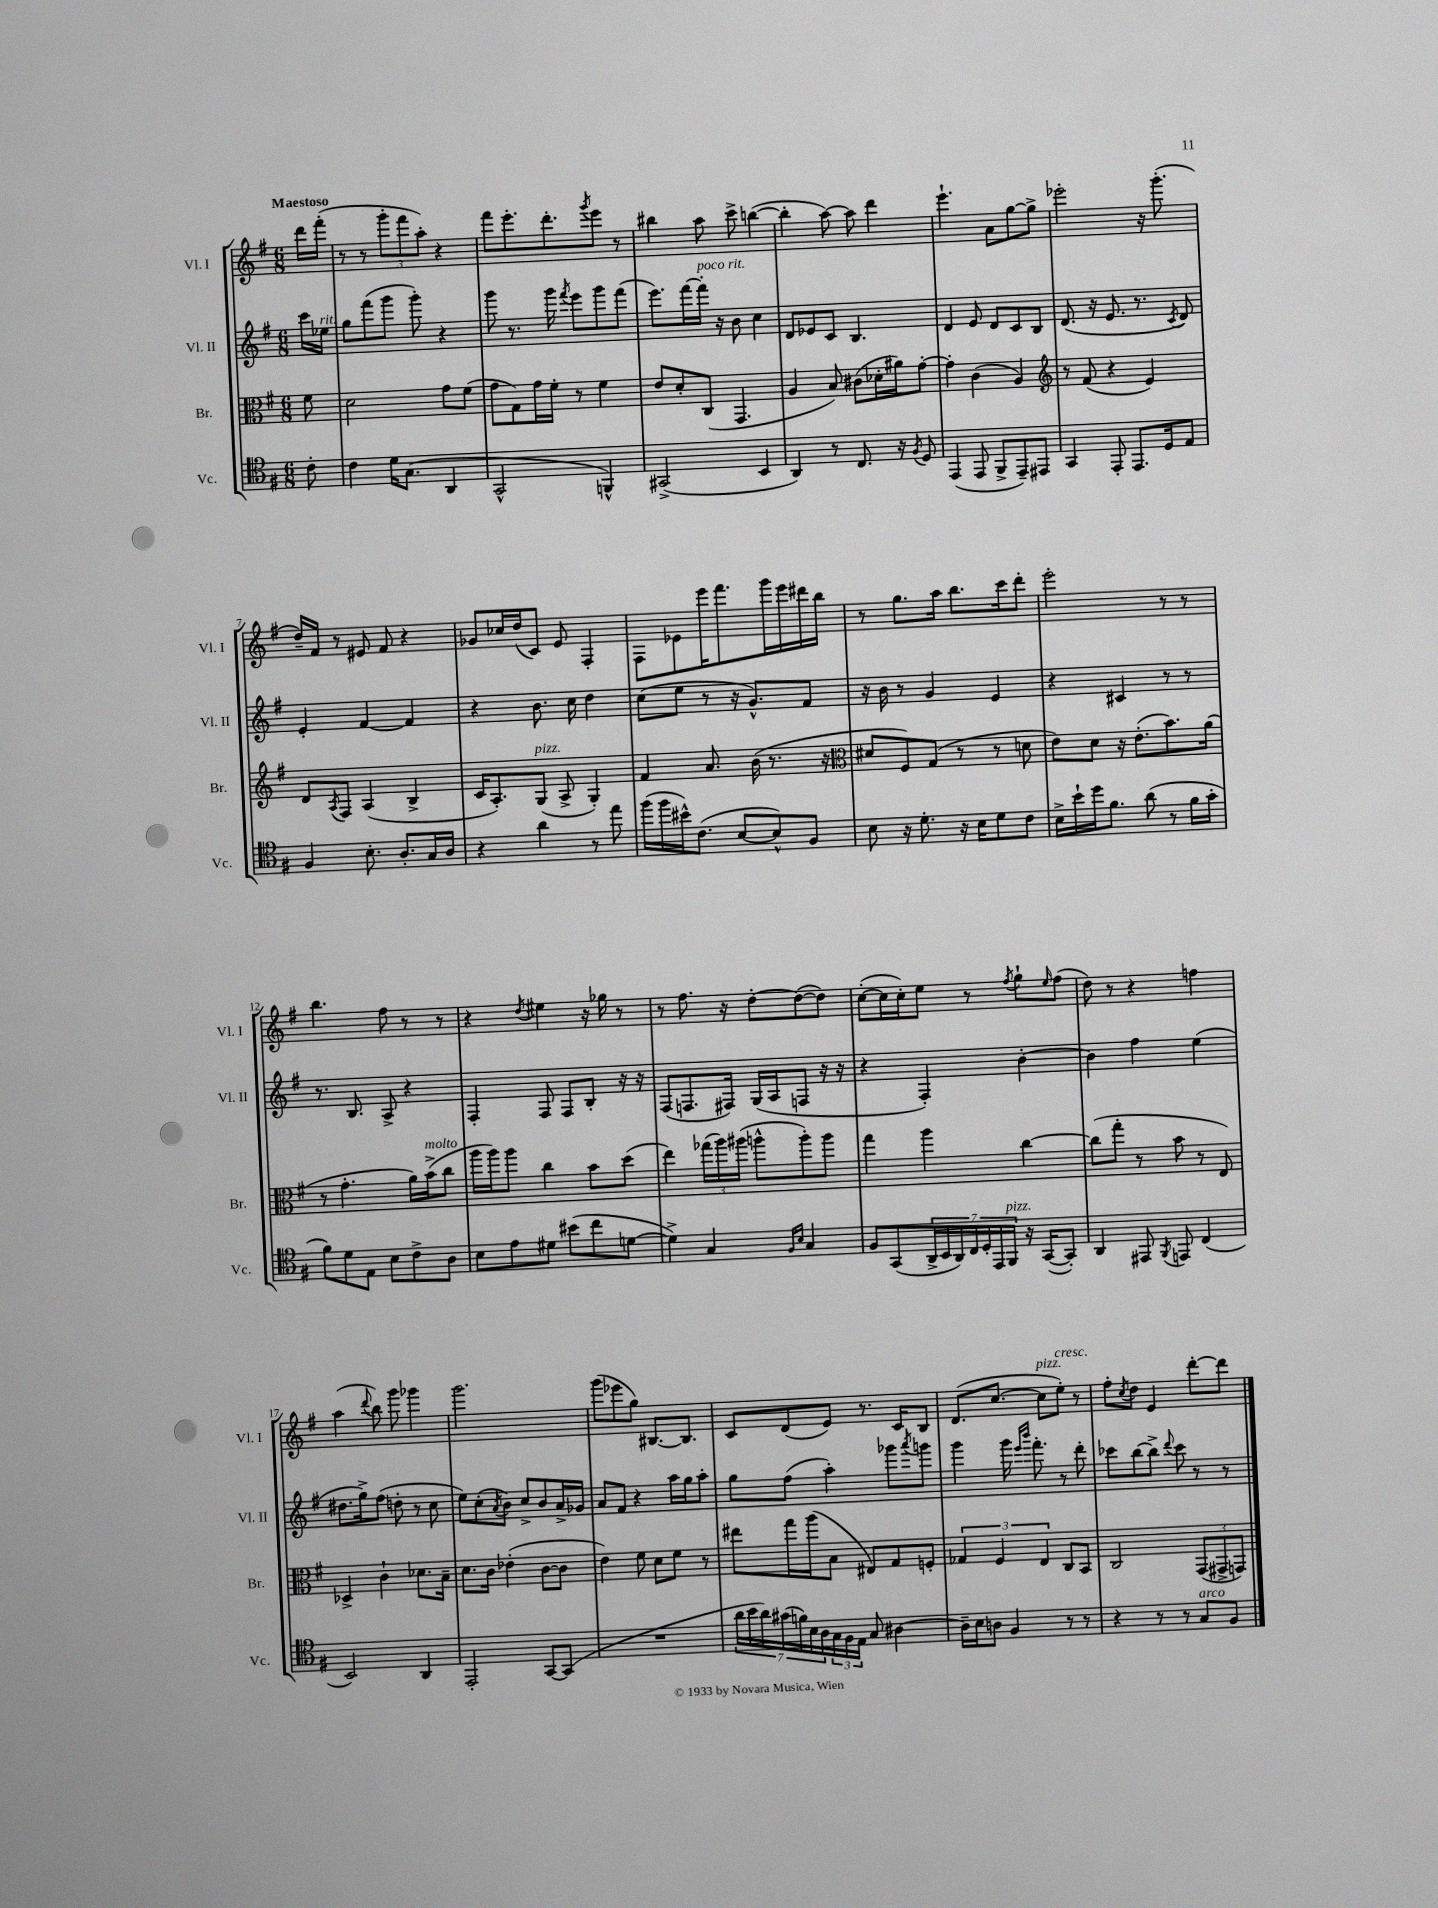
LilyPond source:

<<
\new StaffGroup <<
\new Staff = "s0" \with { instrumentName = "Vl. I" shortInstrumentName = "Vl. I" } {
    \clef treble \key g \major \numericTimeSignature \time 6/8 \partial 8 \tempo "Maestoso"
    d'''16 fis'''16-.( |
    r8 r8 \tuplet 3/2 { g'''8-. fis'''8 a''8-.) } r4 |
    fis'''8 e'''8.-. d'''8.-. \acciaccatura { g'''8 } e'''8 r8 |
    bis''4 a''8 c'''8-> b''4~( |
    b''4-. a''8~) a''8 d'''4 |
    e'''4.-! a'8 g''8~ g''8-> |
    ees'''2-. r16 g'''8.-.( |
    d''16--) fis'16 r8 eis'8 fis'8 r4 |
    ges'8 ces''16 d''16( c'8) e'8 fis4-. |
    fis8 ees'8 e'''16 fis'''8. g'''16 e'''16 dis'''16 b''16 |
    r8 g''8. a''16 b''8. c'''16 d'''8-. |
    e'''2-. r8 r8 |
    b''4. fis''8 r8 r8 |
    r4 \acciaccatura { d''8 } eis''4 r16 ges''16 r8 |
    r8 fis''8. r16 d''8~-. d''8~( d''8) |
    c''8~-.( c''16 c''16-.) e''8 r8 \acciaccatura { fis''8 } g''8-! \grace { e''16 } fis''8( |
    d''8) r8 r4 f''4 |
    a''4( \appoggiatura { d'''8 } b''8) g'''8 ges'''4 |
    g'''2. |
    g'''8( ees'''8 g''8) bis8.~ bis8. |
    c'8 d'8( e'8) r8. c'16 b8 |
    d'8.( c''8.~ c''8^\markup { \italic "pizz." } e''8-.^\markup { \italic "cresc." }) r8 |
    fis''8-. \acciaccatura { c''8 } d''8 e'4 d'''8~-. d'''8 \bar "|." |
}
\new Staff = "s1" \with { instrumentName = "Vl. II" shortInstrumentName = "Vl. II" } {
    \clef treble \key g \major \numericTimeSignature \time 6/8 \partial 8
    c'''16 ees''16^\markup { \italic "rit." } |
    g''8 fis'''8( g'''8 g'''8-.) r4 |
    g'''8 r8. g'''16 \acciaccatura { fis'''8 } e'''8 g'''8 fis'''8( |
    e'''8.) fis'''16~ fis'''16-.^\markup { \italic "poco rit." } r16 b'8 c''4 |
    d'8 ees'8 c'8 b4. |
    d'4 e'8 d'8 c'8 b8 |
    d'8.( r16 e'8. r8. \acciaccatura { c'8 } d'8) |
    e'4-. fis'4~ fis'4 |
    r4 b'8. c''16 d''4 |
    c''8( e''8 r8 r16 g'8.-^) fis'8 |
    r16 b'16 r8 g'4 e'4 |
    r4 cis'4 r8 r8 |
    r8. b8. a8-> r4 |
    fis4-. fis8 fis8 b8-. r16 r16 |
    fis8( f8. fis16) g16( a16 f8 r16 r16 |
    r4 fis4-.) b'4~-. |
    b'4 fis''4 e''4( |
    dis''8. g''16->) fis''8( d''8-. r8 c''8 |
    e''8) c''8-.( \acciaccatura { a'8 } b'8) c''8-> b'8 a'16-> ges'16 |
    a'8 fis'8 r4 a''16 g''16 a''8-. |
    g''8 fis''8( a''4-.) ges'''8 \acciaccatura { a'''8 } g'''8 |
    g'''4 g'''16 \grace { e'''16 b'''16 } fis'''8.-. r8 d'''8-. |
    ces'''8 b''8~ b''8-> \appoggiatura { d'''8 } ces'''8 r8 r8 \bar "|." |
}
\new Staff = "s2" \with { instrumentName = "Br." shortInstrumentName = "Br." } {
    \clef alto \key g \major \numericTimeSignature \time 6/8 \partial 8
    fis'8 |
    d'2 g'8 fis'8( |
    g'8 g8) g'16 fis'16-. r8 fis'4 |
    e'8 d'8-. c8( g,4. |
    a4 b8) cis'8( des'16-. ais'16) g'8~-. |
    g'4-. c'4( a4) |
    \clef treble r8 fis'8( r4 e'4) |
    d'8 \acciaccatura { a8 } fis8 a4( b4-> |
    c'16 a8.-.) g8^\markup { \italic "pizz." }( a8-> g4-.) |
    fis'4 a'8. b'16( r8. r16 |
    \clef alto dis'8 fis8) g8( r8 r8 d'8 |
    e'8) d'8 r16 e'8.-.( b'8.) a'16( |
    r8 g'4.-. a'16) b'16->^\markup { \italic "molto" }( c''8 |
    a''16 a''16) a''8 c''4 b'8 d''8( |
    e''4) \tuplet 3/2 { ges''16( a''16) ais''16( } a''8-^ a''8-.) a''8 |
    g''4 a''4 c''4~ |
    c''8( g''8-. r8 b'8 r8 e8) |
    des4-> c'4-! des'8. b16-- |
    d'8. c'16 ees'4-.( c'8~ c'8 |
    e'4) fis'8 d'8 fis'8 r8 |
    eis''8 g''16 a''16( b8 eis8) g8 f8-. |
    \tuplet 3/2 { ges4 fis4 e4 } c8 b,8 |
    c2 \tuplet 3/2 { g,8( gis,8-> g,8) } \bar "|." |
}
\new Staff = "s3" \with { instrumentName = "Vc." shortInstrumentName = "Vc." } {
    \clef tenor \key g \major \numericTimeSignature \time 6/8 \partial 8
    c'8-. |
    c'4 d'16 g8.( a,4 |
    g,2-^ f,4-^) |
    gis,2->( b,4 |
    a,4) r8 c8. r16 \acciaccatura { fis8 } d8 |
    e,4( e,8 fis,8-> e,8--) eis,8 |
    g,4 e,8-. e,8. d16 e8 |
    fis4 b8.-. a8.-. g16 a16 |
    r4 a'4 r8 e''8 |
    fis''16( fis''16 bis'16-^) c'8.( b8~ b8-^) fis8 |
    b8 r16 d'8.-. r16 b16 d'8 c'8 |
    b16-> b'16-! d''16 fis'8. a'8( r8 fis'16 g'16-. |
    fis'8) d'8 e8 b8 c'8-> a8 |
    b8 e'8 dis'8 bis'8( c''8 d'8~ |
    d'4->) g4 \grace { fis16 b16 } g4 |
    fis8 g,8( \tuplet 7/4 { a,16-> b,16 a,16) c16 d16-. e,16 fis,16^\markup { \italic "pizz." } } r16 g,16~( g,8-.) |
    a,4 eis,8 \acciaccatura { fis,8 } e,8 c4( |
    b,2) a,4 |
    e,2-. g,8~ g,8( |
    R2. |
    \tuplet 7/4 { a'16 b'16 a'16) gis'16( f'16) b16 a16 } \tuplet 3/2 { g16 fis16 e16 } g8 ais4~ |
    ais16-- b16 a8 fis4 r8 r8 |
    r4 r8 r8 g8^\markup { \italic "arco" } fis8 \bar "|." |
}
>>
>>
